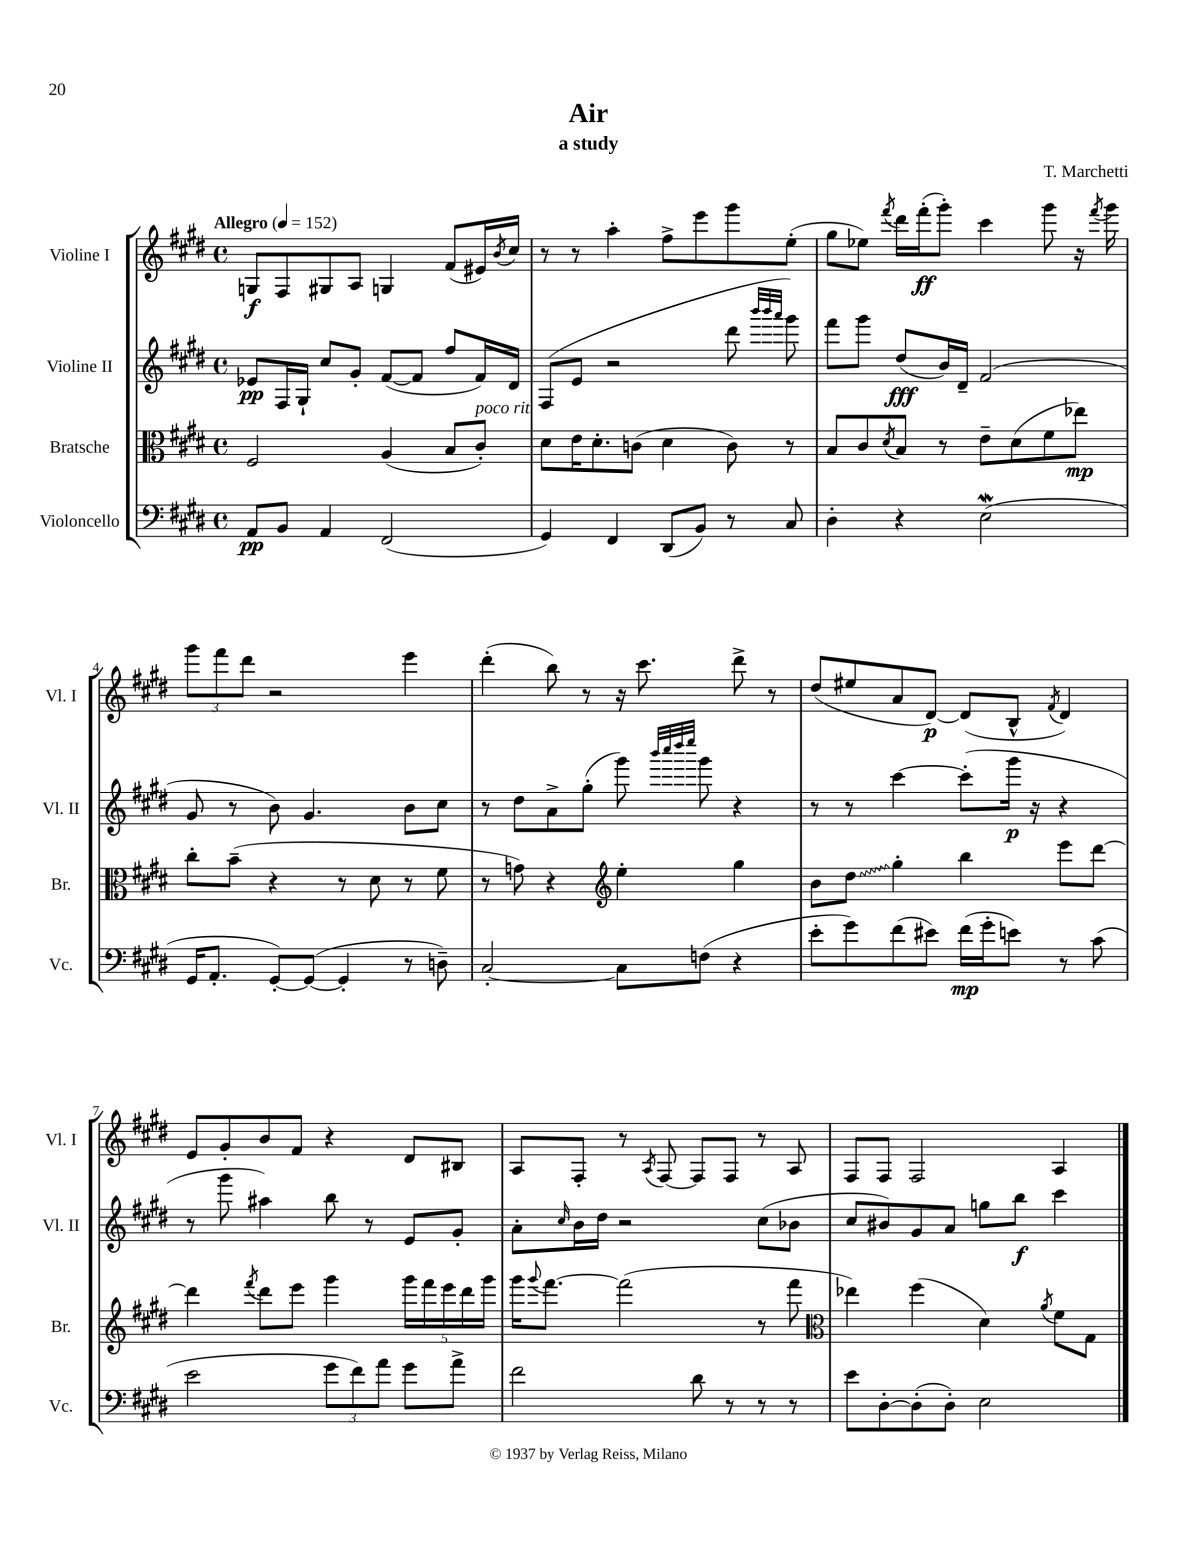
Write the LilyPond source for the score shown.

\header { title = "Air" composer = "T. Marchetti" subtitle = "a study" }
<<
\new StaffGroup <<
\new Staff = "s0" \with { instrumentName = "Violine I" shortInstrumentName = "Vl. I" } {
    \clef treble \key e \major \defaultTimeSignature \time 4/4 \tempo "Allegro" 4 = 152
    g8\f fis8 gis8 a8 g4 fis'8( eis'16) \acciaccatura { b'8 } cis''16 |
    r8 r8 a''4-. fis''8-> e'''8 gis'''8 e''8-.( |
    gis''8 ees''8) \acciaccatura { fis'''8 } dis'''16 fis'''16-.\ff( gis'''8-.) cis'''4 gis'''8 r16 \acciaccatura { fis'''8 } gis'''16 |
    \tuplet 3/2 { gis'''8 fis'''8 dis'''8 } r2 e'''4 |
    dis'''4-.( b''8) r8 r16 cis'''8. dis'''8-> r8 |
    dis''8( eis''8 a'8 dis'8~\p) dis'8( b8-^ \acciaccatura { fis'8 } dis'4) |
    e'8 gis'8-. b'8 fis'8 r4 dis'8 bis8 |
    a8 fis8-. r8 \acciaccatura { a8 } fis8~ fis8 fis8 r8 a8 |
    fis8 fis8 fis2 a4 \bar "|." |
}
\new Staff = "s1" \with { instrumentName = "Violine II" shortInstrumentName = "Vl. II" } {
    \clef treble \key e \major \defaultTimeSignature \time 4/4
    ees'8\pp fis16 gis16-! cis''8 gis'8-. fis'8~( fis'8 fis''8 fis'16) dis'16 |
    fis8( e'8 r2 dis'''8 \grace { b'''32 b'''32 a'''32 } gis'''8) |
    fis'''8 gis'''8 dis''8\fff( b'16) dis'16-- fis'2( |
    gis'8 r8 b'8) gis'4. b'8 cis''8 |
    r8 dis''8 a'8-> gis''8-.( gis'''8) \grace { b'''32 cis''''32 dis''''32 e''''32 } gis'''8 r4 |
    r8 r8 cis'''4~ cis'''8-.( gis'''16\p r16 r4 |
    r8 gis'''8 ais''4) b''8 r8 e'8 gis'8-. |
    a'8-. \grace { cis''16 } b'16 dis''16 r2 cis''8( bes'8 |
    cis''8 bis'8) gis'8 a'8 g''8 b''8\f cis'''4 \bar "|." |
}
\new Staff = "s2" \with { instrumentName = "Bratsche" shortInstrumentName = "Br." } {
    \clef alto \key e \major \defaultTimeSignature \time 4/4
    fis2 a4( b8 cis'8-.^\markup { \italic "poco rit." }) |
    dis'8 e'16 dis'8.-. c'8( dis'4 c'8) r8 |
    b8 cis'8 \acciaccatura { dis'8 } b8 r8 e'8-- dis'8( fis'8 ees''8\mp) |
    cis''8-. b'8--( r4 r8 dis'8 r8 fis'8 |
    r8 g'8) r4 \clef treble e''4-. gis''4 |
    b'8 \once \override Glissando.style = #'zigzag dis''8\glissando gis''4-. b''4 e'''8 dis'''8~ |
    dis'''4 \acciaccatura { fis'''8 } dis'''8 e'''8 gis'''4 \tuplet 5/4 { gis'''16 fis'''16 e'''16 dis'''16 gis'''16 } |
    gis'''16 \appoggiatura { gis'''8 } fis'''8.~ fis'''2( r8 fis'''8 |
    \clef alto ees''4) fis''4( dis'4) \acciaccatura { a'8 } fis'8 gis8 \bar "|." |
}
\new Staff = "s3" \with { instrumentName = "Violoncello" shortInstrumentName = "Vc." } {
    \clef bass \key e \major \defaultTimeSignature \time 4/4
    a,8\pp b,8 a,4 fis,2( |
    gis,4) fis,4 dis,8( b,8) r8 cis8 |
    dis4-. r4 e2\mordent( |
    gis,16 a,8.-. gis,8~-.) gis,8~( gis,4-. r8 d8--) |
    cis2~-. cis8 f8( r4 |
    e'8-. gis'8) fis'8( eis'8) fis'16\mp( gis'16-. e'8) r8 cis'8( |
    e'2 \tuplet 3/2 { gis'8 fis'8) a'8 } gis'8 a'8-> |
    fis'2 dis'8 r8 r8 r8 |
    e'8 dis8~-. dis8-.( dis8-.) e2 \bar "|." |
}
>>
>>
